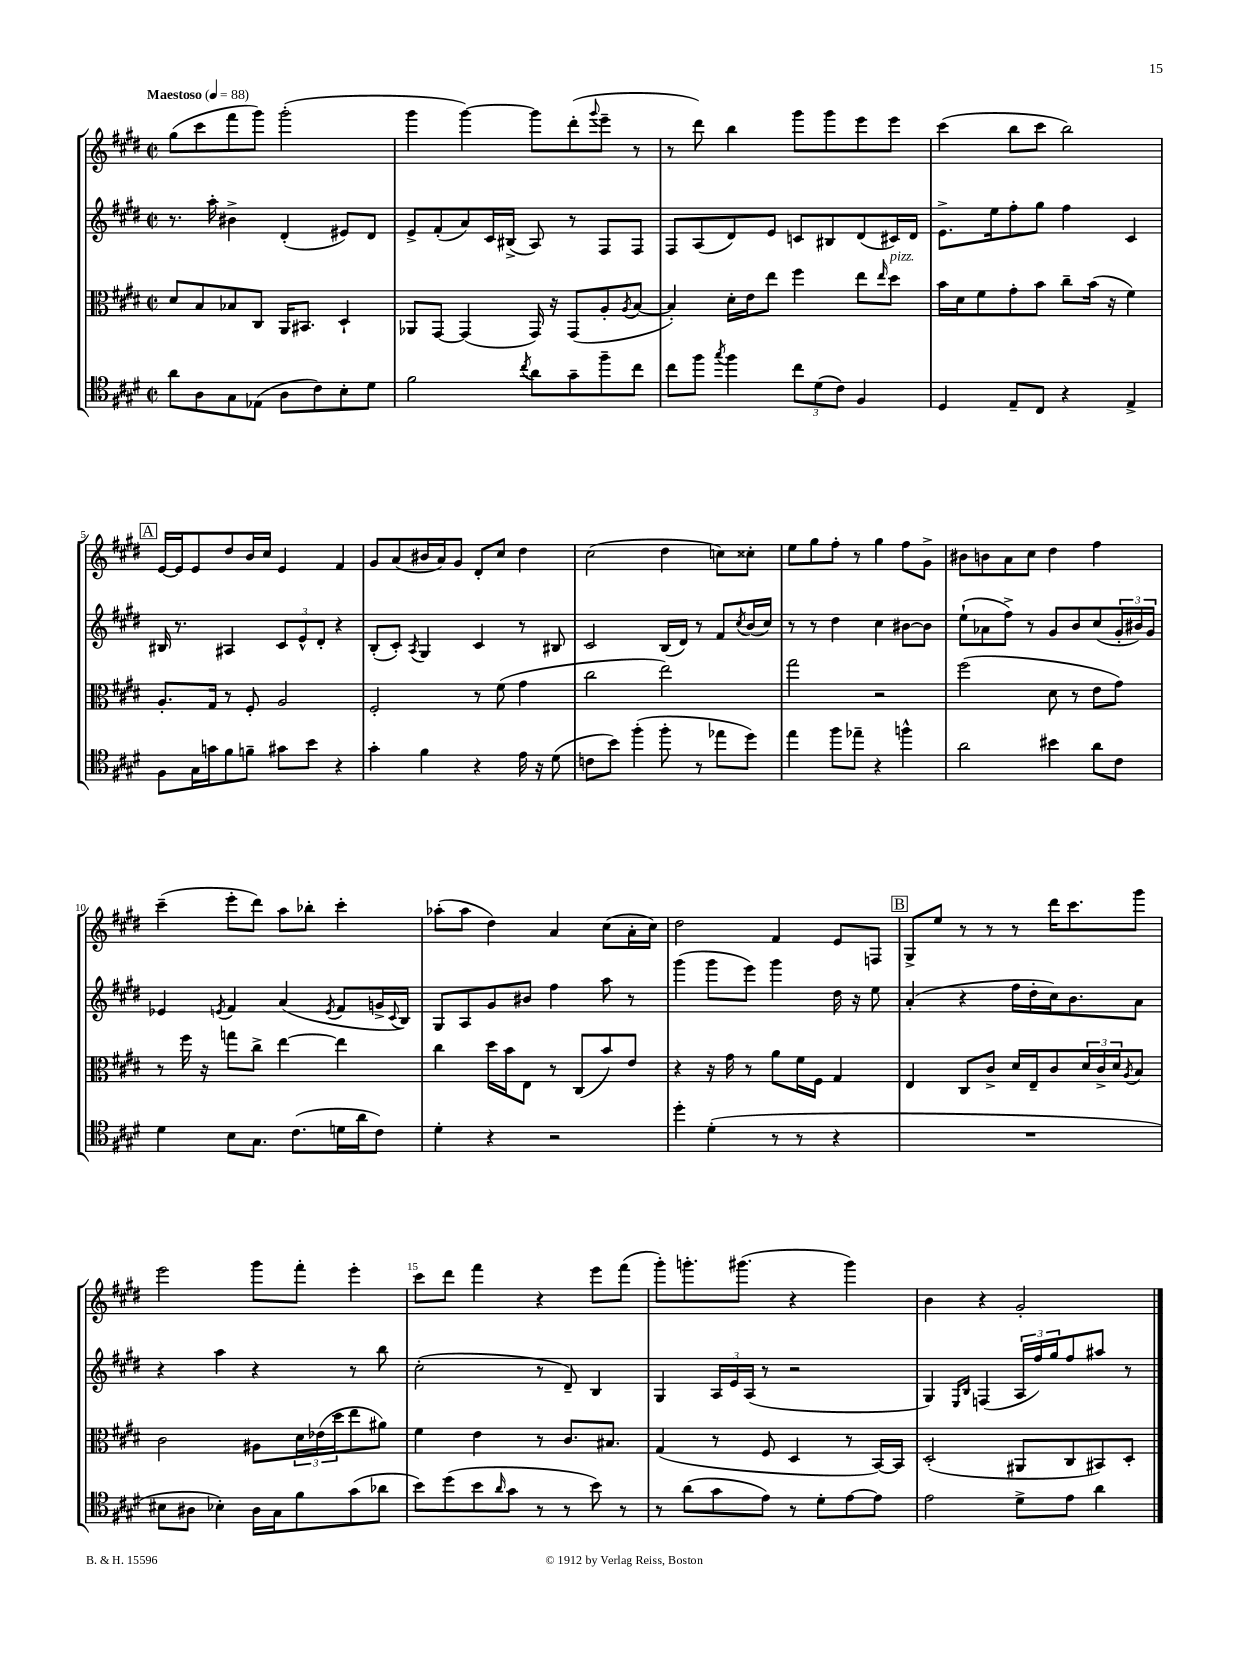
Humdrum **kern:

**kern	**kern	**kern	**kern
*part4	*part3	*part2	*part1
*staff4	*staff3	*staff2	*staff1
*clefC4	*clefC3	*clefG2	*clefG2
*k[f#c#g#d#]	*k[f#c#g#d#]	*k[f#c#g#d#]	*k[f#c#g#d#]
*M2/2	*M2/2	*M2/2	*M2/2
*met(c|)	*met(c|)	*met(c|)	*met(c|)
*MM88	*MM88	*MM88	*MM88
=1	=1	=1	=1
!	!	!	!LO:TX:a:B:t=Maestoso
8a\L	8d#/L	8.r	(8gg#\L
8A\	8B/	.	8ccc#\
.	.	16aa'\	.
8G#\	8B-X/	4b#X^\	8fff#\
(8E-X\J	8C#/J	.	8ggg#\J)
8A\L	16AA/KL	(4d#'/	(2ggg#'\
.	8.BB#X/J	.	.
8c#\)	.	.	.
8B'\	4D#`/	8e#X/L)	.
8d#\J	.	8d#/J	.
=2	=2	=2	=2
2f#\	8AA-X/L	8e^/L	4ggg#\
.	[8GG#/J	(8f#'/	.
.	(4GG#/]	8a/)	[4ggg#\)
.	.	16c#/L	.
.	.	(16B#X^/JJ	.
8qcc#/	.	.	.
8a\L	16GG#/)	8A/)	8ggg#\L]
.	16r	.	.
8g#~\	(8GG#/L	8r	(8ddd#'\
.	.	.	8qqggg#/
8ff#~\	8A'/	8F#/L	8eee~\J
.	8qA/	.	.
8cc#\J	[8B/J	8F#/J	8r
=3	=3	=3	=3
8cc#\L	4B'/])	8F#/L	8r
8ff#\J	.	(8A/	8ddd#\)
8qgg#/	.	.	.
4ff#\	16d#'\LL	8d#/)	4bb\
.	16e\J	.	.
.	8ee\J	8e/J	.
12cc#\L	4ff#\	8cn/L	8ggg#\L
(12d#\	.	.	.
.	.	8B#X/	8ggg#\
12c#\J)	.	.	.
4F#/	8ee\L	(8d#/	8eee\
.	16qqee/	.	.
!	!LO:TX:a:i:t=pizz.	!	!
.	8dd#\J	16c#X/L)	8eee\J
.	.	16d#/JJ	.
=4	=4	=4	=4
4D#/	16b\LL	8.e^\L	(4ccc#\
.	16d#\J	.	.
.	8f#\	.	.
.	.	16ee\k	.
8E~/L	8g#'\	8ff#'\	8bb\L
8C#/J	8b\J	8gg#\J	8ccc#\J
4r	8cc#~\L	4ff#\	2bb\)
.	(16b\Jk	.	.
.	16r	.	.
4E^/	4f#\)	4c#/	.
!!LO:LB:g=z
!!LO:REH:place=s1:t=A
=5	=5	=5	=5
8F#\L	8.A'/L	16B#X/	[16e/LL
.	.	8.r	16e/J]
16G#\L	.	.	8e/
16gn\J	16G#/Jk	.	.
8f#\	8r	4A#X/	8dd#/
8fn~\J	8F#'/	.	16b/L
.	.	.	16cc#/JJ
8g#X\L	2A/	12c#/L	4e/
.	.	12e^^/	.
8b\J	.	.	.
.	.	12d#'/J	.
4r	.	4r	4f#/
=6	=6	=6	=6
4g#'\	2F#'/	(8B'/L	8g#/L
.	.	8c#'/J)	(8a/
.	.	8qA/	.
4f#\	.	4G#/	16b#X/L
.	.	.	16a/J)
.	.	.	8g#/J
4r	8r	4c#/	8d#'/L
.	(8f#\	.	8cc#/J
16e\	4g#\	8r	4dd#\
16r	.	.	.
(8d#\	.	8B#X/	.
=7	=7	=7	=7
8cn\L	2cc#\	2c#/	(2cc#\
8b\J)	.	.	.
(4ff#'\	.	.	.
8ff#'\	2ee\)	(16B/LL	4dd#\
.	.	16d#/JJ)	.
8r	.	8r	.
8ee-X\L	.	8f#/L	8ccn\L)
.	.	8qcc#/	.
8dd#\J)	.	(16b/L	8cc##X'\J
.	.	16cc#/JJ)	.
=8	=8	=8	=8
4ee\	2gg#\	8r	8ee\L
.	.	8r	8gg#\
8ff#\L	.	4dd#\	8ff#'\J
8ee-X~\J	.	.	8r
4r	2r	4cc#\	4gg#\
4ffn^^\	.	[8b#X\L	8ff#\L
.	.	8b#\J]	8g#^\J
=9	=9	=9	=9
2a\	(2ff#\	(8ee`\L	8b#X\L
.	.	8a-X\	8bn\
.	.	8ff#^\J)	8a\
.	.	8r	8cc#\J
4b#X\	8d#\	8g#/L	4dd#\
.	8r	8b/	.
8a\L	8e\L	(8cc#/	4ff#\
8c#\J	8g#\J)	24g#'/L	.
.	.	24b#X/)	.
.	.	24g#/JJ	.
!!LO:LB:g=z
=10	=10	=10	=10
4d#\	8r	4e-X/	(4ccc#~\
.	16ff#\	.	.
.	16r	.	.
.	.	8qen/	.
8B\L	8ggn\L	4f#/	8eee'\L
8.G#\J	8cc#^\J	.	8ddd#\J)
.	[4ee\	(4a/	8aa\L
(8.c#\L	.	.	.
.	.	.	8bb-X'\J
.	.	8qe/	.
16dn\L	4ee\]	8f#/L	4ccc#'\
16a\J	.	.	.
8c#\J)	.	16gn^/L	.
.	.	8qqc#/	.
.	.	16B/JJ)	.
=11	=11	=11	=11
4d#'\	4cc#\	8G#/L	(8aa-X'\L
.	.	8A/	8aa-\J
4r	16dd#\LL	8g#/	4dd#\)
.	16b\J	.	.
.	8E\J	8b#X/J	.
2r	8r	4ff#\	4a/
.	(8C#/L	.	.
.	8b/)	8aa\	(8cc#\L
.	8e/J	8r	16a'\L
.	.	.	16cc#\JJ)
=12	=12	=12	=12
4dd#'\	4r	(4ggg#\	2dd#\
(4d#'\	16r	8ggg#\L	.
.	16g#\	.	.
.	8r	8eee\J)	.
8r	8a\L	4ggg#\	4f#/
8r	16f#\L	.	.
.	16F#\JJ	.	.
4r	4G#/	16dd#\	8e/L
.	.	16r	.
.	.	8ee\	8Fn/J
!!LO:REH:place=s1:t=B
=13	=13	=13	=13
1r	4E/	(4a'/	8G#^/L
.	.	.	8ee/J
.	8C#/L	4r	8r
.	8c#^/J	.	8r
.	16d#/LL	16ff#\LL	8r
.	16E~/J	16dd#'\	.
.	8c#/	16cc#\J)	16ddd#\KL
.	.	8.b\	8.ccc#\
.	24d#/L	.	.
.	24c#^/	.	.
.	24d#/J	.	.
.	8qA/	.	.
.	8B/J	8a\J	8ggg#\J
!!LO:LB:g=z
=14	=14	=14	=14
8B#X\L	2c#\	4r	2eee\
8A#X\J	.	.	.
4B-X'\)	.	4aa\	.
16A#\LL	8A#X\L	4r	8ggg#\L
16G#\J	.	.	.
8f#\	24d#\L	.	8fff#'\J
.	(24e-X\	.	.
.	24dd#\J	.	.
(8g#\	8ee\	8r	4eee'\
8a-X\J	8a#X\J)	8bb\	.
=15	=15	=15	=15
8b\L)	4f#\	(2cc#'\	8ccc#\L
(8dd#\	.	.	8ddd#\J
8b\	4e\	.	4fff#\
16qqa/	.	.	.
8g#\J	.	.	.
8r	8r	8r	4r
8r	8.c#/L	8d#~/)	.
8b\)	.	4B/	8eee\L
.	8.B#X/J	.	.
8r	.	.	(8fff#\J
=16	=16	=16	=16
8r	(4G#/	4G#/	8ggg#'\L)
(8a\L	.	.	8.gggn'\
8g#\	8r	24A/LL	.
.	.	24e/	.
.	.	.	(8.ggg#X\J
.	.	(24A/JJ	.
8e\J)	8F#/	8r	.
8r	4D#/	2r	4r
8d#'\L	.	.	.
[8e\	8r	.	4ggg#\)
8e\J]	[16BB/LL)	.	.
.	16BB/JJ]	.	.
=17	=17	=17	=17
2e\	(2D#'/	4G#/)	4b\
.	.	16qqE/LL	.
.	.	16qqB/JJ	.
.	.	(4Fn/	4r
8d#^\L	8AA#X/L	24A/LL	2g#'/
.	.	24ff#/)	.
.	.	24gg#/J	.
8e\J	8C#/	8ff#/	.
4a\	8BB#X/)	8aa#X/J	.
.	8D#'/J	8r	.
==	==	==	==
*-	*-	*-	*-
